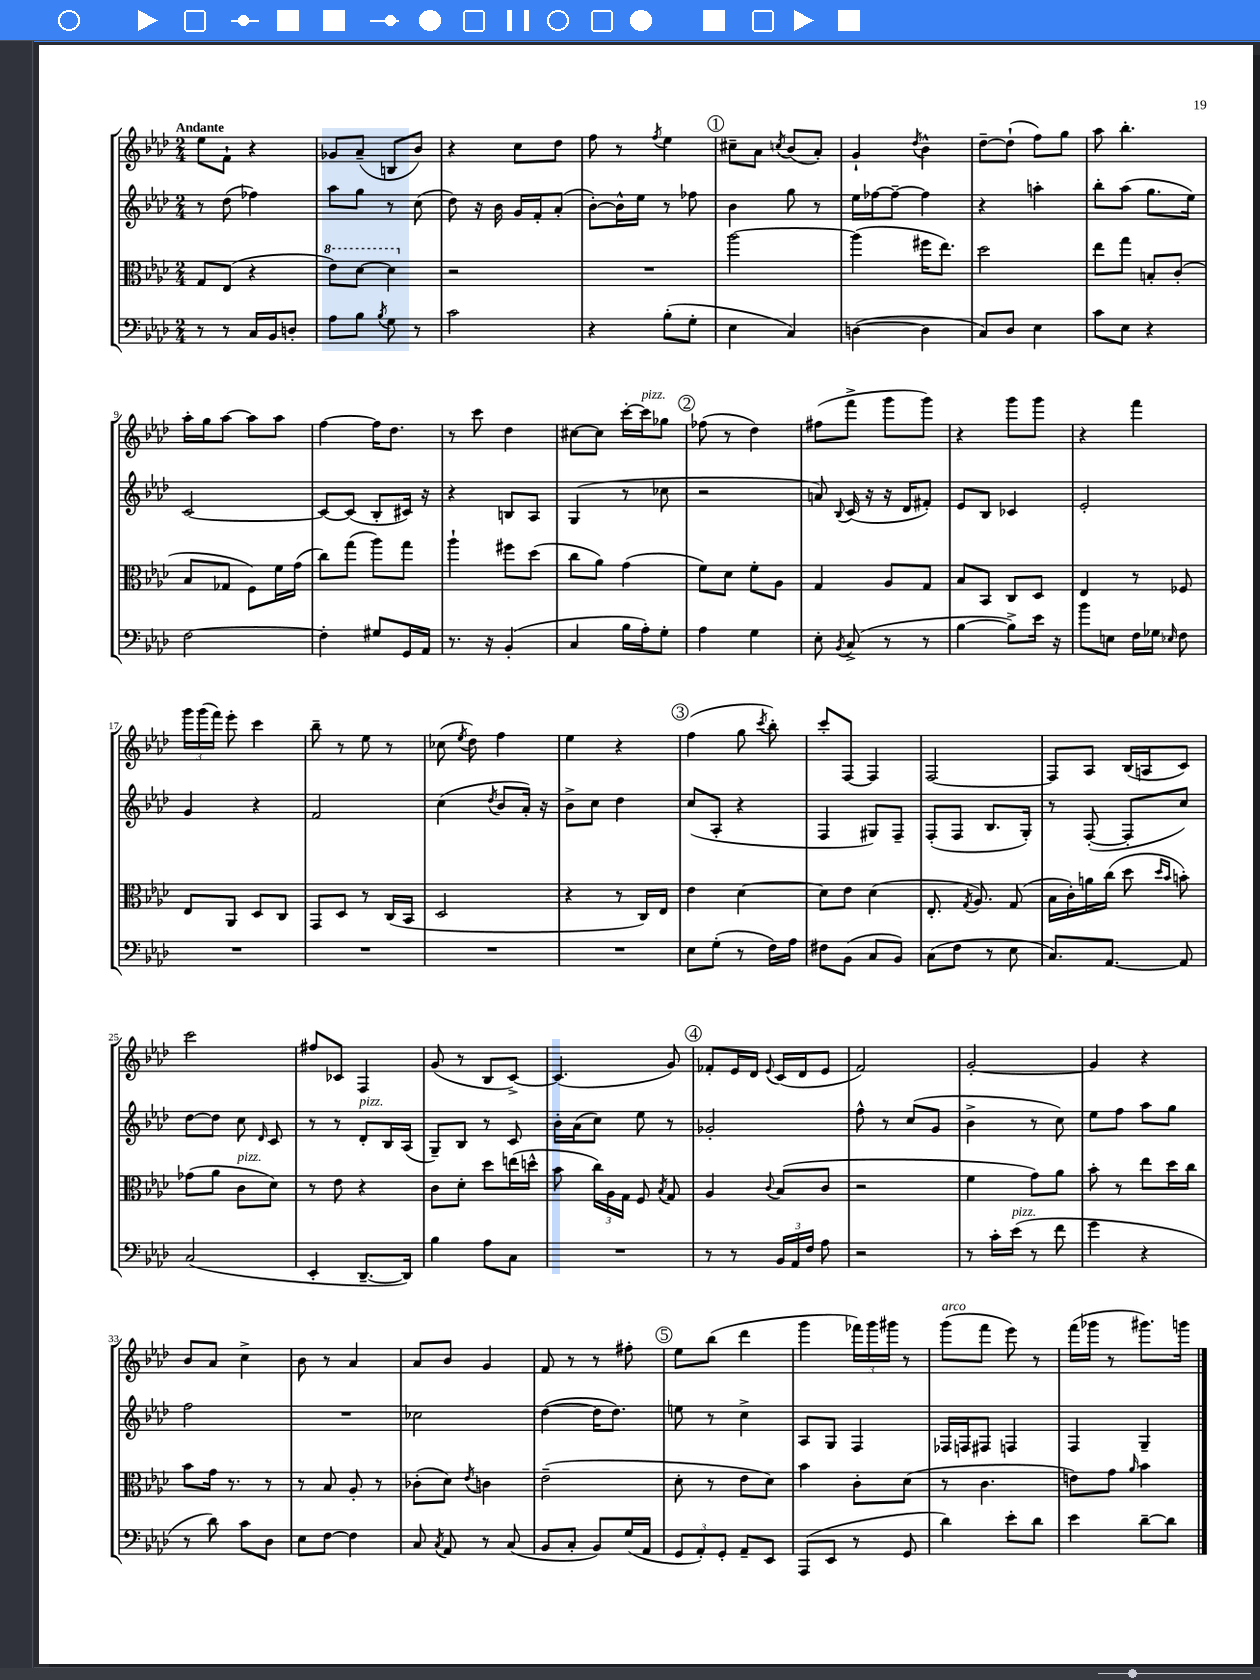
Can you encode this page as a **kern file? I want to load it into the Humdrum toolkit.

**kern	**kern	**kern	**kern
*part4	*part3	*part2	*part1
*staff4	*staff3	*staff2	*staff1
*clefF4	*clefC3	*clefG2	*clefG2
*k[b-e-a-d-]	*k[b-e-a-d-]	*k[b-e-a-d-]	*k[b-e-a-d-]
*M2/4	*M2/4	*M2/4	*M2/4
=1	=1	=1	=1
!	!	!	!LO:TX:a:B:t=Andante
8r	8G/L	8r	8ee-\L
8r	(8E-/J	(8dd-\	8f`\J
16C/LL	4r	4ff-X\)	4r
16BB-/J	.	.	.
8Dn'/J	.	.	.
=2	=2	=2	=2
*	*8va	*	*
8A-\L	8ee-\L)	8aa-\L	8g-X/L
8B-\J	[8dd-\J	8gg\J	(8a-~/J
8qB-/	.	.	.
8G\	4dd-\]	8r	8Bn/L
8r	.	(8cc\	8b-/J)
=3	=3	=3	=3
*	*X8va	*	*
2c\	2r	8dd-\)	4r
.	.	16r	.
.	.	16b-\	.
.	.	16g/LL	8cc\L
.	.	16f'/J	.
.	.	(8a-'/J	8dd-\J
=4	=4	=4	=4
4r	2r	[8b-'\L)	8ff\
.	.	16b-^^\L]	8r
.	.	16ee-\JJ	.
.	.	.	8qff/
(8B-'\L	.	8r	4ee-\
8G'\J	.	8ff-X\	.
!!LO:REH:place=s1:t=1
=5	=5	=5	=5
4E-\	[2aa-\	4b-\	8cc#X~\L
.	.	.	8a-\J
.	.	.	8qccn/
4C/)	.	8gg\	(8b-/L
.	.	8r	8a-'/J)
=6	=6	=6	=6
([4Dn\	(4aa-\]	16ee-\LL	4g`/
.	.	[16ff-X\J	.
.	.	8ff-~\J_	.
.	.	.	8qdd-/
4D\]	16ff#X\KL	4ff-\]	4b-^^\
.	8.ee-\J)	.	.
=7	=7	=7	=7
8C/L)	2dd-\	4r	[8dd-~\L
8D-/J	.	.	(8dd-`\J]
4E-\	.	4aan'\	8ff\L)
.	.	.	8gg\J
=8	=8	=8	=8
8c\L	8ee-\L	8bb-'\L	8aa-\
8E-\J	8gg\J	(8aa-\J	4.bb-'\
4r	8Bn'/L	8.gg\L	.
.	(8c'/J	.	.
.	.	16ee-\Jk)	.
!!LO:LB:g=z
=9	=9	=9	=9
[2F\	8B-/L	[2c/	16aa-'\LL
.	.	.	16gg\J
.	8G-X/J	.	[8aa-\J
.	8F\L)	.	8aa-\L]
.	16f\L	.	8aa-\J
.	(16g\JJ	.	.
=10	=10	=10	=10
4F'\]	8cc\L)	8c/L_	[4ff\
.	(8gg\J	(8c/J]	.
8G#X/L	8aa-\L)	8B-'/L	16ff\KL]
.	.	.	8.dd-\J
16GG/L	8gg\J	16c#X/Jk)	.
16AA-/JJ	.	16r	.
=11	=11	=11	=11
8.r	4aa-`\	4r	8r
.	.	.	8ccc\
16r	.	.	.
(4BB-'/	8ff#X\L	8Bn/L	4dd-\
.	(8dd-\J	8A-/J	.
=12	=12	=12	=12
4C/	8cc\L	(4G/	[8cc#X\L
.	8a-\J)	.	8cc#\J]
16B-\LL	(4g\	8r	[16ccc'\LL
!	!	!	!LO:TX:a:i:t=pizz.
16A-'\J)	.	.	16ccc\J]
8G'\J	.	8cc-X\	8gg-X\J
!!LO:REH:place=s1:t=2
=13	=13	=13	=13
4A-\	8f\L)	2r	(8ff-X\
.	8d-\J	.	8r
4G\	8f'\L	.	4dd-\)
.	8A-\J	.	.
=14	=14	=14	=14
8E-'\	4G/	8an/)	(8ff#X\L
8qBB-/	.	8qqB-/	.
(8C^/	.	(16c/	8fff^\J
.	.	16r	.
8r	8A-/L	16r	8ggg\L
.	.	16d-/KL	.
8r	8G/J	8f#X'/J)	8ggg\J)
=15	=15	=15	=15
[4B-\	8B-/L	8e-/L	4r
.	8BB-/J	8B-/J	.
8B-^\L])	8C/L	4c-X/	8ggg\L
16e-\Jk	8D-/J	.	8ggg\J
16r	.	.	.
=16	=16	=16	=16
8b-\L	4E-/	2e-'/	4r
8En\J	.	.	.
16F\LL	8r	.	4fff\
16G-X\JJ	.	.	.
16qqE-X/	.	.	.
8F\	8F-X/	.	.
!!LO:LB:g=z
=17	=17	=17	=17
2r	8E-/L	4g/	24ggg\LL
.	.	.	(24ggg\
.	.	.	24fff\JJ)
.	8AA-/J	.	8eee-'\
.	8D-/L	4r	4ccc\
.	8C/J	.	.
=18	=18	=18	=18
2r	8GG/L	2f/	8bb-~\
.	8D-/J	.	8r
.	8r	.	8ee-\
.	(16C/LL	.	8r
.	16BB-/JJ	.	.
=19	=19	=19	=19
2r	2D-/	(4cc\	(8cc-X\
.	.	.	8qee-/
.	.	.	8dd-\)
.	.	8qdd-/	.
.	.	8b-/L	4ff\
.	.	16a-'/Jk)	.
.	.	16r	.
=20	=20	=20	=20
2r	4r	8b-^\L	4ee-\
.	.	8cc\J	.
.	8r	4dd-\	4r
.	16C/LL)	.	.
.	16E-/JJ	.	.
!!LO:REH:place=s1:t=3
=21	=21	=21	=21
8E-\L	4e-\	(8cc/L	(4ff\
(8G'\J	.	8A-'/J	.
8r	[4d-\	4r	8gg\
.	.	.	8qccc/
16F\LL)	.	.	8bb-'\)
16A-\JJ	.	.	.
=22	=22	=22	=22
8F#X\L	8d-\L]	4F/	8ccc'/L
(8BB-\J	8e-\J	.	[8F/J
8C/L	(4d-\	8G#X/L)	4F/]
8BB-/J)	.	8F~/J	.
=23	=23	=23	=23
(8C\L	8.E-'/	(8F'/L	[2F/
8F\J	.	8F/J	.
.	8qG/	.	.
.	8.A-/)	.	.
8r	.	8.B-/L	.
8E-\	(8G/	.	.
.	.	16G'/Jk)	.
=24	=24	=24	=24
8.C/L)	16B-\LL	8r	8F/L]
.	16c'\)	.	.
.	16an\	([8F'/	8A-/J
[8.AA-/J	(16cc\JJ	.	.
.	8dd-\	8F'/L]	(16B-/LL
.	.	.	16An/J
.	16qqdd-/LL	.	.
.	16qqb-/JJ	.	.
8AA-/]	8bn'\)	8cc/J)	8c/J)
!!LO:LB:g=z
=25	=25	=25	=25
(2C/	(8g-X\L	[8dd-\L	2ccc\
.	8a-\J	8dd-\J]	.
!	!LO:TX:a:i:t=pizz.	!	!
.	8c\L	8cc\	.
.	.	16qqd-/	.
.	8d-\J)	8c/	.
=26	=26	=26	=26
4EE-'/	8r	8r	8ff#X/L
.	8e-\	8r	8c-X/J
!	!	!LO:TX:a:i:t=pizz.	!
[8.DD-~/L	4r	8d-'/L	4F/
.	.	16B-/L	.
16DD-/Jk])	.	(16A-/JJ	.
=27	=27	=27	=27
4B-\	8c\L	8G~/L)	(8g/
.	8d-'\J	8B-/J	8r
8A-\L	8dd-\L	8r	8B-/L
8C\J	(16een\L	8c/	[8c^/J)
.	16ddn^^\JJ	.	.
=28	=28	=28	=28
2r	8b-\	16b-'\LL	(4.c/]
.	.	(16a-\J	.
.	24cc\LL)	8cc\J)	.
.	24A-\	.	.
.	24G\JJ	.	.
.	8F/	8ee-\	.
.	8qB-/	.	.
.	8G/	8r	8g/)
!!LO:REH:place=s1:t=4
=29	=29	=29	=29
8r	4A-/	2g-X'/	8f-X'/L
8r	.	.	16e-/L
.	.	.	16d-/JJ
.	8qqc/	.	8qqe-/
24BB-/LL	(8B-/L	.	(16c/LL
24AA-/	.	.	.
.	.	.	16d-/J
24F/JJ	.	.	.
8A-\	8c/J	.	8e-/J
=30	=30	=30	=30
2r	2r	8ff^^\	2f/)
.	.	8r	.
.	.	(8cc/L	.
.	.	8g/J	.
=31	=31	=31	=31
8r	4f\	4b-^\	[2g'/
16c'\LL	.	.	.
!LO:TX:a:i:t=pizz.	!	!	!
(16e-\JJ	.	.	.
8r	8g\L)	8r	.
8f\	8a-\J	8cc\)	.
=32	=32	=32	=32
4g\	8b-'\	8ee-\L	4g/]
.	8r	8ff\J	.
4r	8ee-\L	8aa-\L	4r
.	16dd-\L	8gg\J	.
.	16cc\JJ	.	.
!!LO:LB:g=z
=33	=33	=33	=33
8r	8b-\L	2ff\	8b-/L
8d-\)	16g\Jk	.	8a-/J
.	8.r	.	.
8c\L	.	.	4cc^\
8D-\J	8r	.	.
=34	=34	=34	=34
8E-\L	8r	2r	8b-\
[8F\J	8B-/	.	8r
4F\]	8A-'/	.	4a-/
.	8r	.	.
=35	=35	=35	=35
8C/	(8c-X'\L	2cc-X\	8a-/L
8qC/	.	.	.
8AA-/	8d-\J)	.	8b-/J
.	8qe-/	.	.
8r	4cn\	.	4g/
(8C/	.	.	.
=36	=36	=36	=36
8BB-/L	(2e-~\	([4dd-\	8f/
8C'/J	.	.	8r
8BB-/L)	.	16dd-\KL]	8r
.	.	8.dd-\J)	.
(16G/L	.	.	8ff#X'\
16AA-/JJ	.	.	.
!!LO:REH:place=s1:t=5
=37	=37	=37	=37
12GG/L	8d-'\	8een\	8ee-\L
12AA-'/)	.	.	.
.	8r	8r	(8bb-\J
12GG'/J	.	.	.
8AA-~/L	8e-\L	4cc^\	4ddd-\
8EE-/J	8d-\J)	.	.
=38	=38	=38	=38
(8AAA-/L	4b-\	8A-/L	4ggg\
8EE-/J	.	8G/J	.
8r	8c'\L	4F/	24fff-X\LL)
.	.	.	24ggg\
.	.	.	24ggg#X\JJ
8GG/	(8d-\J	.	8r
=39	=39	=39	=39
!	!	!	!LO:TX:a:i:t=arco
4d-\)	8r	16F-X/LL	(8ggg\L
.	.	16Fn/J	.
.	4.c\	8F#X/J	8fff\J
8e-'\L	.	4Fn/	8eee-\)
8d-\J	.	.	8r
=40	=40	=40	=40
4e-\	8en\L)	4F/	(16fff\LL
.	.	.	16ggg-X\JJ
.	8g\J	.	8r
.	16qqa-/	.	.
[8d-~\L	4b-\	4G~/	8.ggg#X\L)
8d-\J]	.	.	.
.	.	.	16gggn\Jk
==	==	==	==
*-	*-	*-	*-
